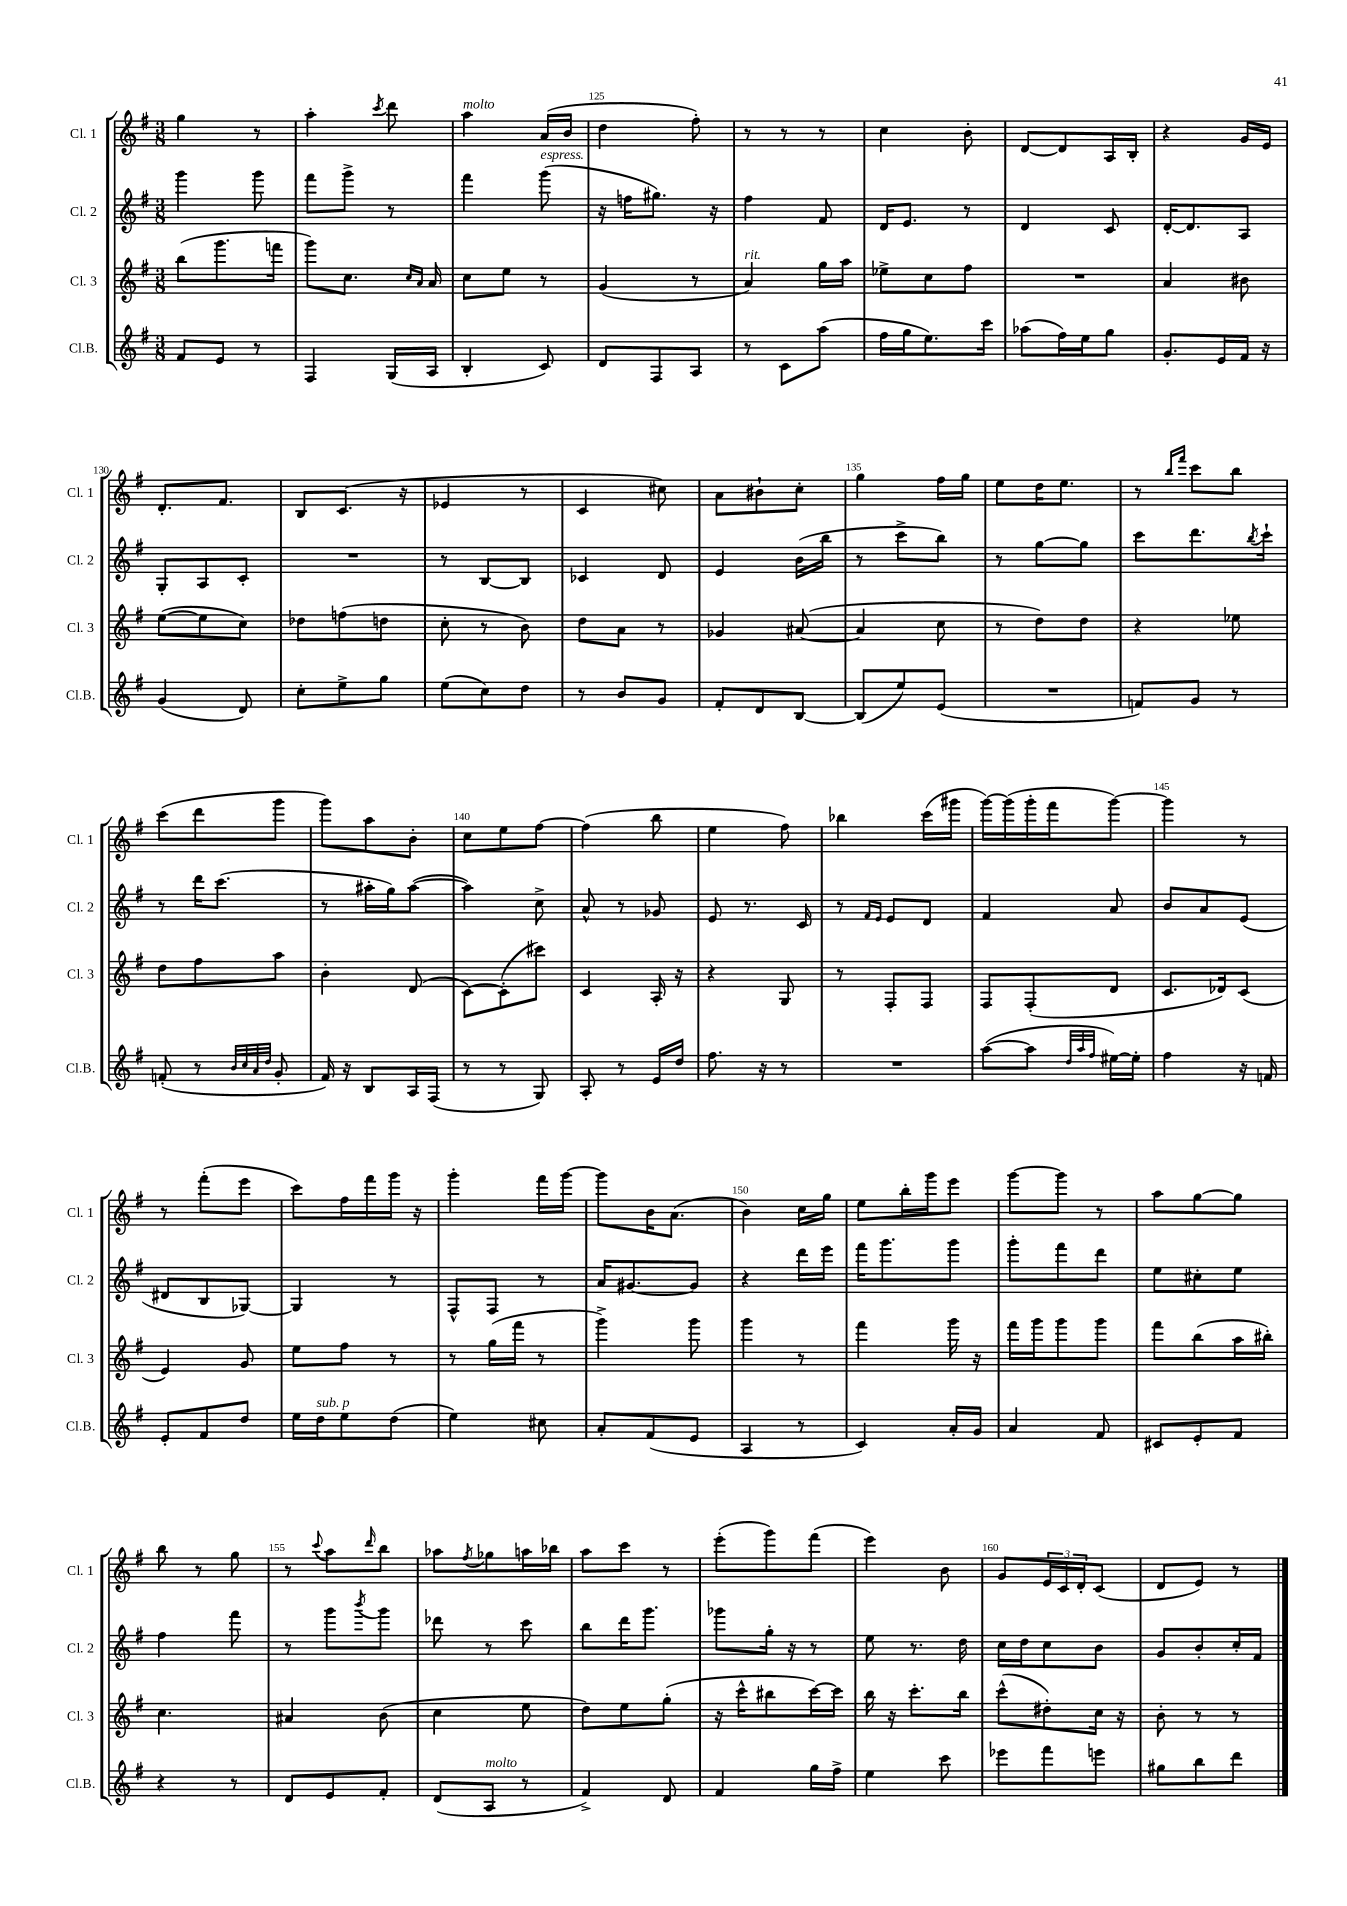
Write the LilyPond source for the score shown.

<<
\new StaffGroup <<
\new Staff = "s0" \with { instrumentName = "Cl. 1" shortInstrumentName = "Cl. 1" } {
    \clef treble \key g \major \numericTimeSignature \time 3/8
    g''4 r8 |
    a''4-. \acciaccatura { c'''8 } d'''8 |
    a''4^\markup { \italic "molto" } a'16( b'16 |
    d''4 fis''8-.) |
    r8 r8 r8 |
    c''4 b'8-. |
    d'8~ d'8 a16 b16-. |
    r4 g'16 e'16 |
    d'8.-. fis'8. |
    b8 c'8.( r16 |
    ees'4 r8 |
    c'4 cis''8) |
    a'8 bis'8-! c''8-. |
    g''4 fis''16 g''16 |
    e''8 d''16 e''8. |
    r8 \grace { b''16 fis'''16 } c'''8 b''8 |
    c'''8( d'''8 g'''8 |
    g'''8) a''8 b'8-. |
    c''8 e''8 fis''8~ |
    fis''4( b''8 |
    e''4 fis''8) |
    bes''4 c'''16( gis'''16 |
    g'''16~) g'''16( g'''16-. fis'''16 g'''8~) |
    g'''4 r8 |
    r8 fis'''8-.( e'''8 |
    c'''8) fis''16 fis'''16 g'''16 r16 |
    g'''4-. fis'''16 g'''16~ |
    g'''8 b'16 a'8.( |
    b'4) c''16 g''16 |
    e''8 b''16-. g'''16 e'''8 |
    g'''8~ g'''8 r8 |
    a''8 g''8~ g''8 |
    b''8 r8 g''8 |
    r8 \appoggiatura { c'''8 } a''8 \grace { d'''16 } b''8 |
    aes''8 \acciaccatura { fis''8 } ges''8 a''16 bes''16 |
    a''8 c'''8 r8 |
    e'''8-.( g'''8) fis'''8( |
    e'''4) b'8 |
    g'8 \tuplet 3/2 { e'16 c'16 d'16-. } c'8( |
    d'8 e'8) r8 \bar "|." |
}
\new Staff = "s1" \with { instrumentName = "Cl. 2" shortInstrumentName = "Cl. 2" } {
    \clef treble \key g \major \numericTimeSignature \time 3/8
    g'''4 g'''8 |
    fis'''8 g'''8-> r8 |
    fis'''4 g'''8^\markup { \italic "espress." }( |
    r16 f''16 gis''8.) r16 |
    fis''4 fis'8 |
    d'16 e'8. r8 |
    d'4 c'8 |
    d'16~-. d'8. a8 |
    g8-. a8 c'8-. |
    R4. |
    r8 b8~ b8 |
    ces'4 d'8 |
    e'4 b'16( b''16 |
    r8 c'''8-> b''8) |
    r8 g''8~ g''8 |
    c'''8 d'''8. \acciaccatura { b''8 } c'''16-! |
    r8 d'''16 c'''8.( |
    r8 ais''16-. g''16) ais''8~( |
    ais''4) c''8-> |
    a'8-^ r8 ges'8 |
    e'8 r8. c'16 |
    r8 \grace { fis'16 e'16 } e'8 d'8 |
    fis'4 a'8 |
    b'8 a'8 e'8( |
    dis'8 b8 ges8~) |
    ges4 r8 |
    fis8-^ fis8 r8 |
    a'16 gis'8.~ gis'8 |
    r4 d'''16 e'''16 |
    fis'''16 g'''8. g'''8 |
    g'''8-. fis'''8 d'''8 |
    e''8 cis''8-. e''8 |
    fis''4 fis'''8 |
    r8 g'''8 \acciaccatura { b'''8 } g'''8 |
    des'''8 r8 c'''8 |
    b''8 d'''16 g'''8. |
    ges'''8 g''16-. r16 r8 |
    e''8 r8. d''16 |
    c''16 d''16 c''8 b'8 |
    g'8 b'8-. c''16-. fis'16 \bar "|." |
}
\new Staff = "s2" \with { instrumentName = "Cl. 3" shortInstrumentName = "Cl. 3" } {
    \clef treble \key g \major \numericTimeSignature \time 3/8
    b''8( g'''8. f'''16 |
    g'''8) c''8. \grace { c''16 a'16 } a'16 |
    c''8 e''8 r8 |
    g'4( r8 |
    a'4^\markup { \italic "rit." }) g''16 a''16 |
    ees''8-> c''8 fis''8 |
    R4. |
    a'4 bis'8 |
    e''8~( e''8 c''8) |
    des''8 f''8( d''8 |
    c''8-. r8 b'8) |
    d''8 a'8 r8 |
    ges'4 ais'8~( |
    ais'4 c''8 |
    r8 d''8) d''8 |
    r4 ees''8 |
    d''8 fis''8 a''8 |
    b'4-. d'8( |
    c'8~) c'8-.( cis'''8) |
    c'4 a16-. r16 |
    r4 g8 |
    r8 fis8-. fis8 |
    fis8 fis8-.( d'8 |
    c'8. des'16) c'8( |
    e'4) g'8 |
    e''8 fis''8 r8 |
    r8 g''16( fis'''16 r8 |
    g'''4->) g'''8 |
    g'''4 r8 |
    fis'''4 g'''16 r16 |
    fis'''16 g'''16 g'''8 g'''8 |
    fis'''8 b''8( a''16 bis''16-.) |
    c''4. |
    ais'4 b'8( |
    c''4 e''8 |
    d''8) e''8 g''8-.( |
    r16 c'''16-^ bis''8 c'''16~) c'''16 |
    b''16 r16 c'''8.-. b''16 |
    c'''8-^( dis''8-.) c''16 r16 |
    b'8-. r8 r8 \bar "|." |
}
\new Staff = "s3" \with { instrumentName = "Cl.B." shortInstrumentName = "Cl.B." } {
    \clef treble \key g \major \numericTimeSignature \time 3/8
    fis'8 e'8 r8 |
    fis4 g16( a16 |
    b4-. c'8) |
    d'8 fis8 a8 |
    r8 c'8 a''8( |
    fis''16 g''16 e''8.) c'''16 |
    aes''8( fis''16) e''16 g''8 |
    g'8.-. e'16 fis'16 r16 |
    g'4( d'8) |
    c''8-. e''8-> g''8 |
    e''8( c''8) d''8 |
    r8 b'8 g'8 |
    fis'8-. d'8 b8~ |
    b8( e''8) e'8( |
    R4. |
    f'8) g'8 r8 |
    f'8-.( r8 \grace { b'32 c''32 a'32 d''32 } g'8-. |
    fis'16) r16 b8 a16 fis16( |
    r8 r8 g8) |
    a8-. r8 e'16 d''16 |
    fis''8. r16 r8 |
    R4. |
    a''8~( a''8 \grace { d''32 a''32 fis''32 } eis''16~) eis''16-. |
    fis''4 r16 f'16 |
    e'8-. fis'8 d''8 |
    e''16 d''16^\markup { \italic "sub. p" } e''8 d''8( |
    e''4) cis''8 |
    a'8-. fis'8( e'8 |
    a4 r8 |
    c'4) a'16-. g'16 |
    a'4 fis'8 |
    cis'8 e'8-. fis'8 |
    r4 r8 |
    d'8 e'8 fis'8-. |
    d'8( a8^\markup { \italic "molto" } r8 |
    fis'4->) d'8 |
    fis'4 g''16 fis''16-> |
    e''4 c'''8 |
    ees'''8 fis'''8 e'''8 |
    gis''8 b''8 d'''8 \bar "|." |
}
>>
>>
\layout { \context { \Score currentBarNumber = #122 \override BarNumber.break-visibility = ##(#f #t #t) barNumberVisibility = #(every-nth-bar-number-visible 5) } }
